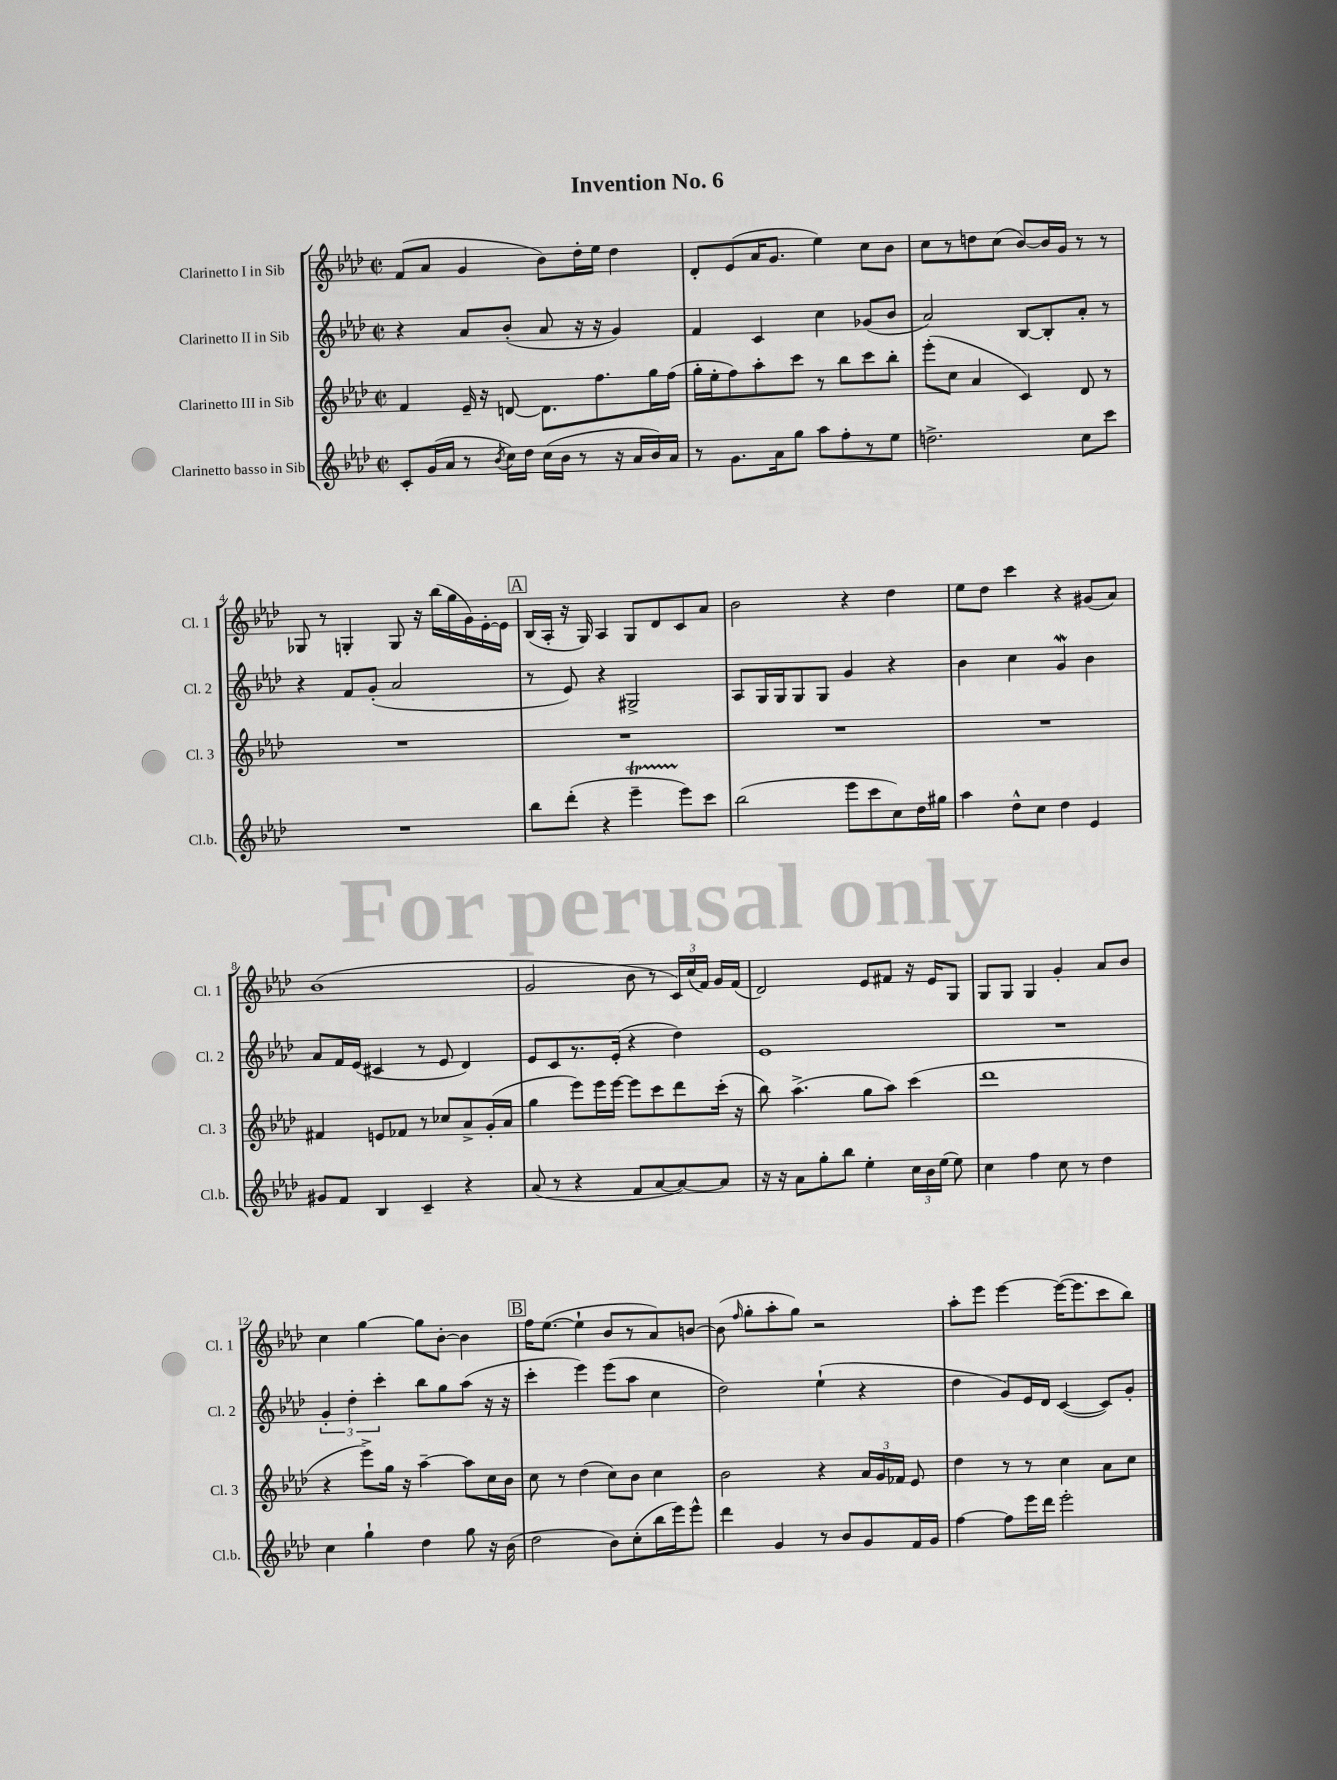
\header { title = "Invention No. 6" }
<<
\new StaffGroup <<
\new Staff = "s0" \with { instrumentName = "Clarinetto I in Sib" shortInstrumentName = "Cl. 1" } {
    \clef treble \key aes \major \defaultTimeSignature \time 2/2
    \autoBeamOff f'8[( aes'8] g'4 bes'8[) des''16-. ees''16] des''4 |
    des'8[-. ees'8( aes'16 g'8.] ees''4) c''8[ bes'8] |
    c''8[ r8 d''8 c''8]( bes'8[~) bes'16 g'16] r8 r8 |
    ges8 r8 g4-. g8 r16 bes''16[( g''16 g'16) ees'16~-. ees'16] |
    \mark \markup { \box "A" } bes16[( aes16]-. r16 g16) aes4 g8[ des'8 c'8 aes'8] |
    bes'2 r4 des''4 |
    ees''8[ des''8] c'''4 r4 gis'8[( aes'8]) |
    bes'1( |
    g'2 bes'8 r8 \tuplet 3/2 { c'16[) c''16( f'16]) } g'16[ f'16]( |
    des'2) ees'8[ fis'8] r16 ees'16[ g8] |
    g8[ g8] g4 g'4-. aes'8[ bes'8] |
    c''4 g''4~ g''8[ bes'8]~-. bes'4 |
    \mark \markup { \box "B" } f''16[ ees''8.]~( ees''4-! bes'8[ r8 aes'8) b'8]~ |
    b'8( \grace { f''16 } g''8[-. aes''8-. g''8]) r2 |
    aes''8[-. ees'''8] ees'''4~ ees'''16[~( ees'''8. c'''8 bes''8]) \bar "|." |
}
\new Staff = "s1" \with { instrumentName = "Clarinetto II in Sib" shortInstrumentName = "Cl. 2" } {
    \clef treble \key aes \major \defaultTimeSignature \time 2/2
    \autoBeamOff r4 aes'8[ bes'8]-.( aes'8 r16 r16 g'4) |
    f'4 c'4 c''4 ges'8[( bes'8] |
    aes'2) bes8[~ bes8-. aes'8]-. r8 |
    r4 f'8[ g'8]-.( aes'2 |
    \mark \markup { \box "A" } r8 ees'8) r4 gis2-> |
    aes8[ g16 g16 g8 g8] g'4 r4 |
    bes'4 c''4 g'4\mordent bes'4 |
    aes'8[ f'16 ees'16]( cis'4 r8 ees'8 des'4) |
    ees'8[ c'8 r8. ees'16]-.( r4 des''4) |
    ees'1 |
    R1 |
    \tuplet 3/2 { g'4-. des''4-. c'''4-. } bes''8[ g''8 aes''8]( r16 r16 |
    \mark \markup { \box "B" } c'''4-. ees'''4) ees'''8[( aes''8] c''4 |
    des''2) ees''4-!( r4 |
    des''4 g'8[) ees'16 des'16] c'4~( c'8[) g'8]-. \bar "|." |
}
\new Staff = "s2" \with { instrumentName = "Clarinetto III in Sib" shortInstrumentName = "Cl. 3" } {
    \clef treble \key aes \major \defaultTimeSignature \time 2/2
    \autoBeamOff f'4 ees'16-- r16 d'8~ d'8.[ f''8. g''16 f''16]( |
    g''16[-. ees''16-. f''8) aes''8-. c'''8] r8 bes''8[ c'''8 bes''8]-. |
    ees'''8[-.( c''8] aes'4 c'4) des'8 r8 |
    R1 |
    \mark \markup { \box "A" } R1 |
    R1 |
    R1 |
    fis'4 e'8[ fes'8] r8 ces''8[ aes'8-> g'16-.( aes'16] |
    g''4 ees'''8[) ees'''16 ees'''16]~ ees'''8[ c'''8 des'''8 c'''16]-.( r16 |
    bes''8) aes''4.->( g''8[ aes''8]) c'''4( |
    des'''1 |
    r4 ees'''8[->) g''16] r16 aes''4~-- aes''8[ c''16 bes'16] |
    \mark \markup { \box "B" } c''8 r8 des''4( c''8[) bes'8] c''4 |
    bes'2 r4 \tuplet 3/2 { aes'16[ g'16 fes'16] } ees'8 |
    des''4 r8 r8 c''4 aes'8[ c''8] \bar "|." |
}
\new Staff = "s3" \with { instrumentName = "Clarinetto basso in Sib" shortInstrumentName = "Cl.b." } {
    \clef treble \key aes \major \defaultTimeSignature \time 2/2
    \autoBeamOff c'8[-. g'16( aes'16] r8 \acciaccatura { bes'8 } c''16[) des''16] c''16[( bes'16] r8 r16 aes'16[ bes'16) aes'16] |
    r8 g'8.[ aes'16 g''8] aes''8[ f''8-. r8 ees''8] |
    d''2.-> c''8[ c'''8] |
    R1 |
    \mark \markup { \box "A" } bes''8[ des'''8]-.( r4 ees'''4--\startTrillSpan ees'''8[\stopTrillSpan) c'''8] |
    bes''2( ees'''8[ c'''8 c''8) des''16 gis''16] |
    aes''4 des''8[-^ c''8] des''4 ees'4 |
    gis'8[ f'8] bes4 c'4-- r4 |
    aes'8( r8 r4 f'8[ aes'8~ aes'8~) aes'8] |
    r16 r16 aes'8[ g''8-. bes''8] ees''4-. \tuplet 3/2 { c''16[ bes'16 ees''16]( } ees''8) |
    c''4 f''4 c''8 r8 des''4 |
    c''4 g''4-! des''4 g''8 r16 bes'16( |
    \mark \markup { \box "B" } des''2 bes'8[) c''8-.( bes''16 ees'''16) ees'''8]-^ |
    des'''4 g'4 r8 bes'8[ g'8 f'16 g'16] |
    f''4~ f''8[ ees'''16 des'''16] ees'''2-. \bar "|." |
}
>>
>>
